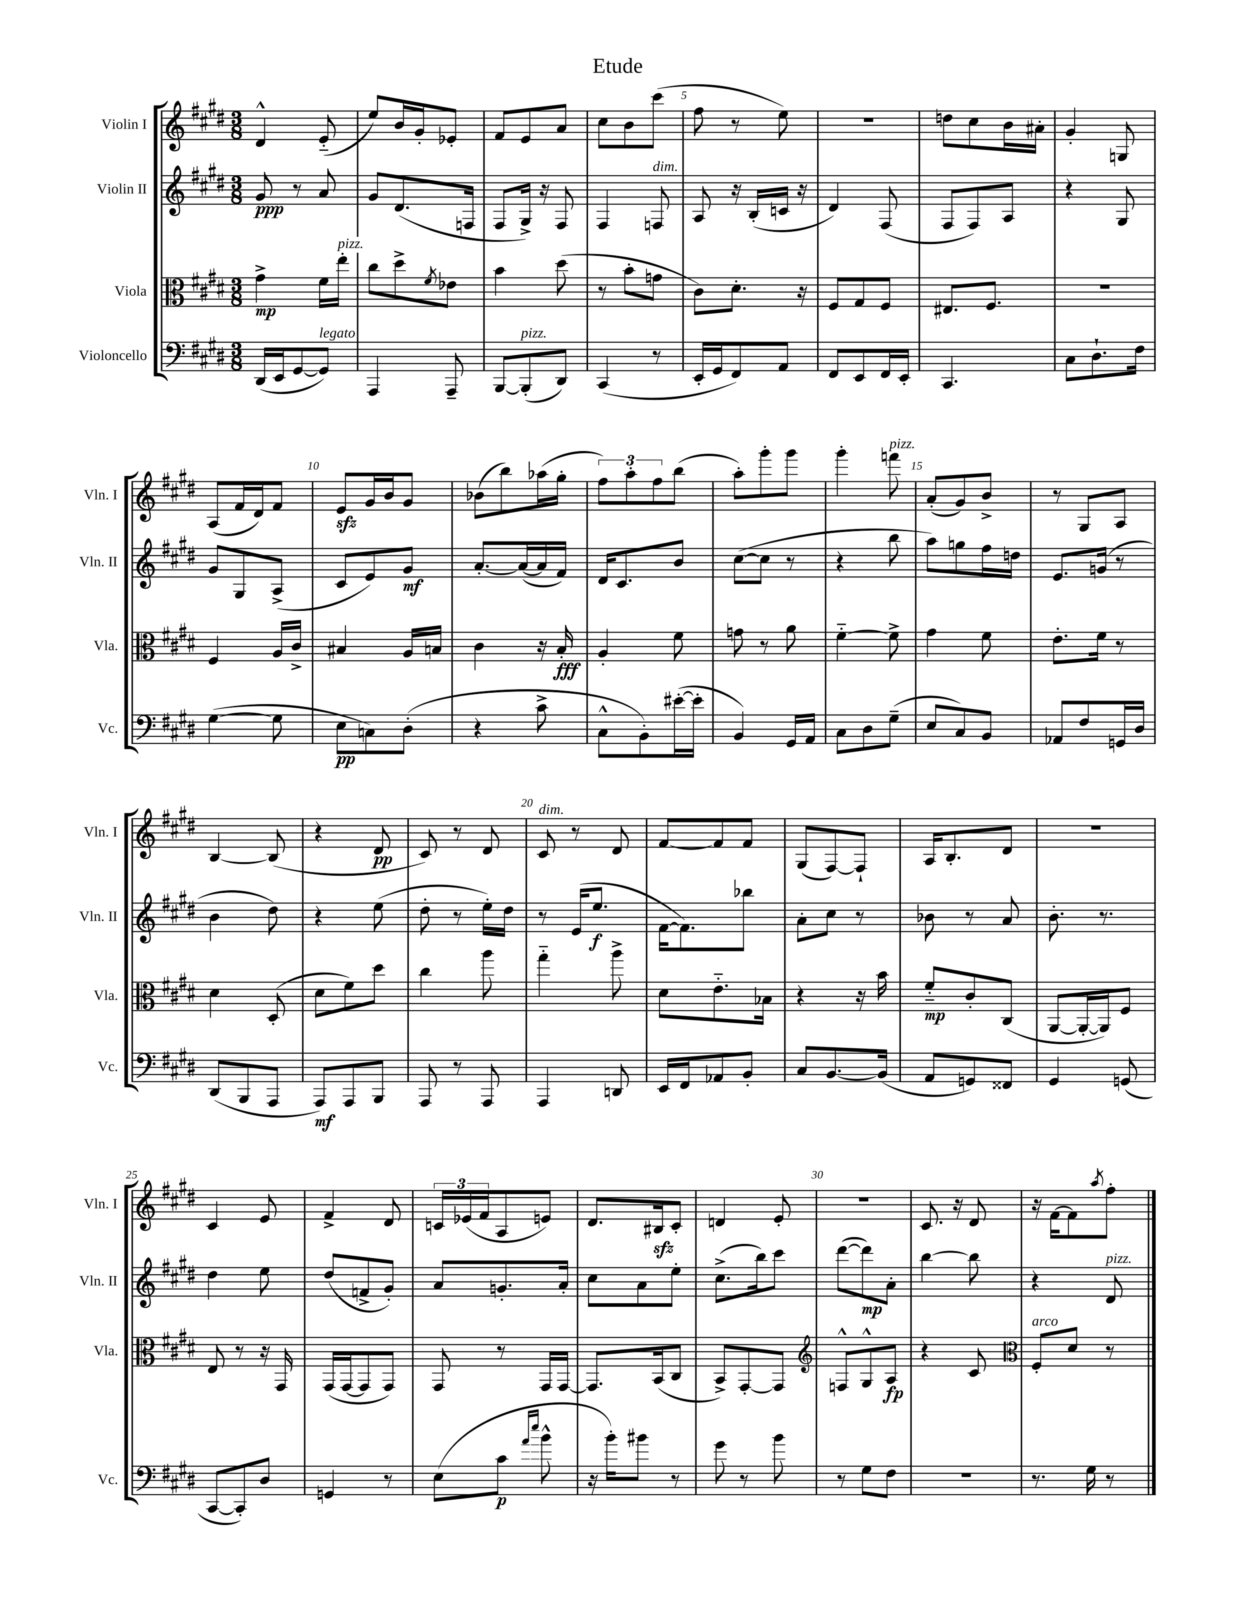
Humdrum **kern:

**kern	**kern	**kern	**kern
*staff4	*staff3	*staff2	*staff1
*clefF4	*clefC3	*clefG2	*clefG2
*k[f#c#g#d#]	*k[f#c#g#d#]	*k[f#c#g#d#]	*k[f#c#g#d#]
*M3/8	*M3/8	*M3/8	*M3/8
(16DD#	4g#^	8g#	4d#^^
16EE	.	.	.
[8GG#	.	8r	.
8GG#])	16f#	8a	(8e'~
.	16ee'	.	.
=	=	=	=
4AAA	8cc#	8g#	8ee)
.	8dd#^	(8.d#	16b
.	.	.	16g#'
.	8qf#	.	.
8AAA~	8e-	.	8e-'
.	.	16F	.
=	=	=	=
[8BBB	4b	8F#	8f#
(8BBB']	.	16G#^)	8e
.	.	16r	.
8DD#)	(8dd#	8F#	8a
=	=	=	=
(4CC#	8r	4F#	8cc#
.	8b'	.	8b
8r	8g	8F	(8ccc#
=	=	=	=
16EE'	8c#)	8A	8ff#
16GG#	.	.	.
8FF#)	8.d#'	16r	8r
.	.	(16B'	.
8AA	.	16c	8ee)
.	16r	16r	.
=	=	=	=
8FF#	8F#	4d#)	4.r
8EE	8G#	.	.
16FF#	8F#	(8F#	.
16EE'	.	.	.
=	=	=	=
4.CC#	8.E#	8F#	8dd
.	.	8F#)	8cc#
.	8.F#	.	.
.	.	8A	16b
.	.	.	16a#'
=	=	=	=
8C#	4.r	4r	4g#'
8.D#`	.	.	.
.	.	8G#	8G
16F#	.	.	.
=	=	=	=
([4G#	4F#	8g#	(8A
.	.	8G#	16f#
.	.	.	16d#)
8G#]	16A	(8A^	8f#
.	16c#^	.	.
=	=	=	=
8E	4B#	8c#	8e
8C)	.	8e)	16g#
.	.	.	16b
(8D#'	16A	8g#	8g#
.	16B	.	.
=	=	=	=
4r	4c#	[8.a'	(8b-
.	.	.	8bb)
.	.	(16a_	.
8c#^	16r	16a]	(16aa-
.	16B'	16f#)	16gg#'
=	=	=	=
8C#^^	4A'	16d#	12ff#)
.	.	8.c#	.
.	.	.	12aa'
8BB')	.	.	.
.	.	.	12ff#
([16e#'	8f#	8b	(8bb
16e#']	.	.	.
=	=	=	=
4BB)	8g	([8cc#	8aa')
.	8r	8cc#]	8ggg#'
16GG#	8a	8r	8ggg#
16AA	.	.	.
=	=	=	=
8C#	[4f#'~	4r	4ggg#'
8D#	.	.	.
(8G#~	8f#^]	8bb	8fff
=	=	=	=
8E	4g#	8aa)	(8a'
8C#)	.	8gg	8g#)
8BB	8f#	16ff#	8b^
.	.	16dd	.
=	=	=	=
8AA-	8.e'	8.e	8r
8F#	.	.	8G#
.	16f#	(16g	.
16GG	8r	8r	8A
16D#	.	.	.
=	=	=	=
(8DD#	4d#	4b	[4B
8BBB	.	.	.
8AAA	(8D#'	8dd#)	(8B]
=	=	=	=
8AAA)	8d#	4r	4r
8AAA	8f#)	.	.
8BBB	8dd#	(8ee	8d#
=	=	=	=
8AAA	4cc#	8dd#'	8c#)
8r	.	8r	8r
8AAA	8aa	16ee')	8d#
.	.	16dd#	.
=	=	=	=
4AAA	4gg#'~	8r	8c#
.	.	(16e	8r
.	.	8.ee	.
8DD	8aa^	.	8d#
=	=	=	=
16EE	8d#	[16f#	[8f#
16FF#	.	8.f#])	.
8AA-	8.e'~	.	8f#]
8BB'	.	8bb-	8f#
.	16B-	.	.
=	=	=	=
8C#	4r	8a'	(8G#
[8.BB	.	8cc#	[8F#)
.	16r	8r	8F#`]
(16BB]	16b	.	.
=	=	=	=
8AA	8f#'~	8b-	16A
.	.	.	8.B'
8GG)	8c#'	8r	.
8FF##	(8C#	8a	8d#
=	=	=	=
4GG#	[8AA	8.b'	4.r
.	16AA'_	.	.
.	16AA])	8.r	.
(8GG	8F#	.	.
=	=	=	=
[8CC#	8E	4dd#	4c#
8CC#'])	8r	.	.
8D#	16r	8ee	8e
.	16GG#	.	.
=	=	=	=
4GG	(16GG#	(8dd#	4f#^
.	[16GG#	.	.
.	8GG#]	8f^	.
8r	8GG#)	8g#')	8d#
=	=	=	=
(8E	8GG#	8a	24c
.	.	.	(24e-
.	.	.	24f#
8c#	8r	8.g'	8A
16qqa	.	.	.
16qqee	.	.	.
8b^^	16GG#	.	8e)
.	[16GG#	16a'	.
=	=	=	=
16r	8.GG#]	8cc#	8.d#
16b')	.	.	.
8b#	.	8a	.
.	(16BB	.	16B#
8r	8C#	8ee'	8c#'
=	=	=	=
8g#	8BB^)	(8.cc#^	4d
8r	[8GG#'	.	.
.	.	16bb)	.
8b	8GG#]	8ccc#	8e'
=	=	=	=
*	*clefG2	*	*
8r	8F^^	([8ddd#	4.r
8G#	8G#^^	8ddd#])	.
8F#	8A	8a'	.
=	=	=	=
4.r	4r	[4bb	8.c#
.	.	.	16r
.	8c#	8bb]	8d#
=	=	=	=
*	*clefC3	*	*
8.r	8F#'	4r	16r
.	.	.	[16f#
.	8d#	.	8f#]
16G#	.	.	.
.	.	.	8qaa
8r	8r	8d#	8ff#'
==	==	==	==
*-	*-	*-	*-
